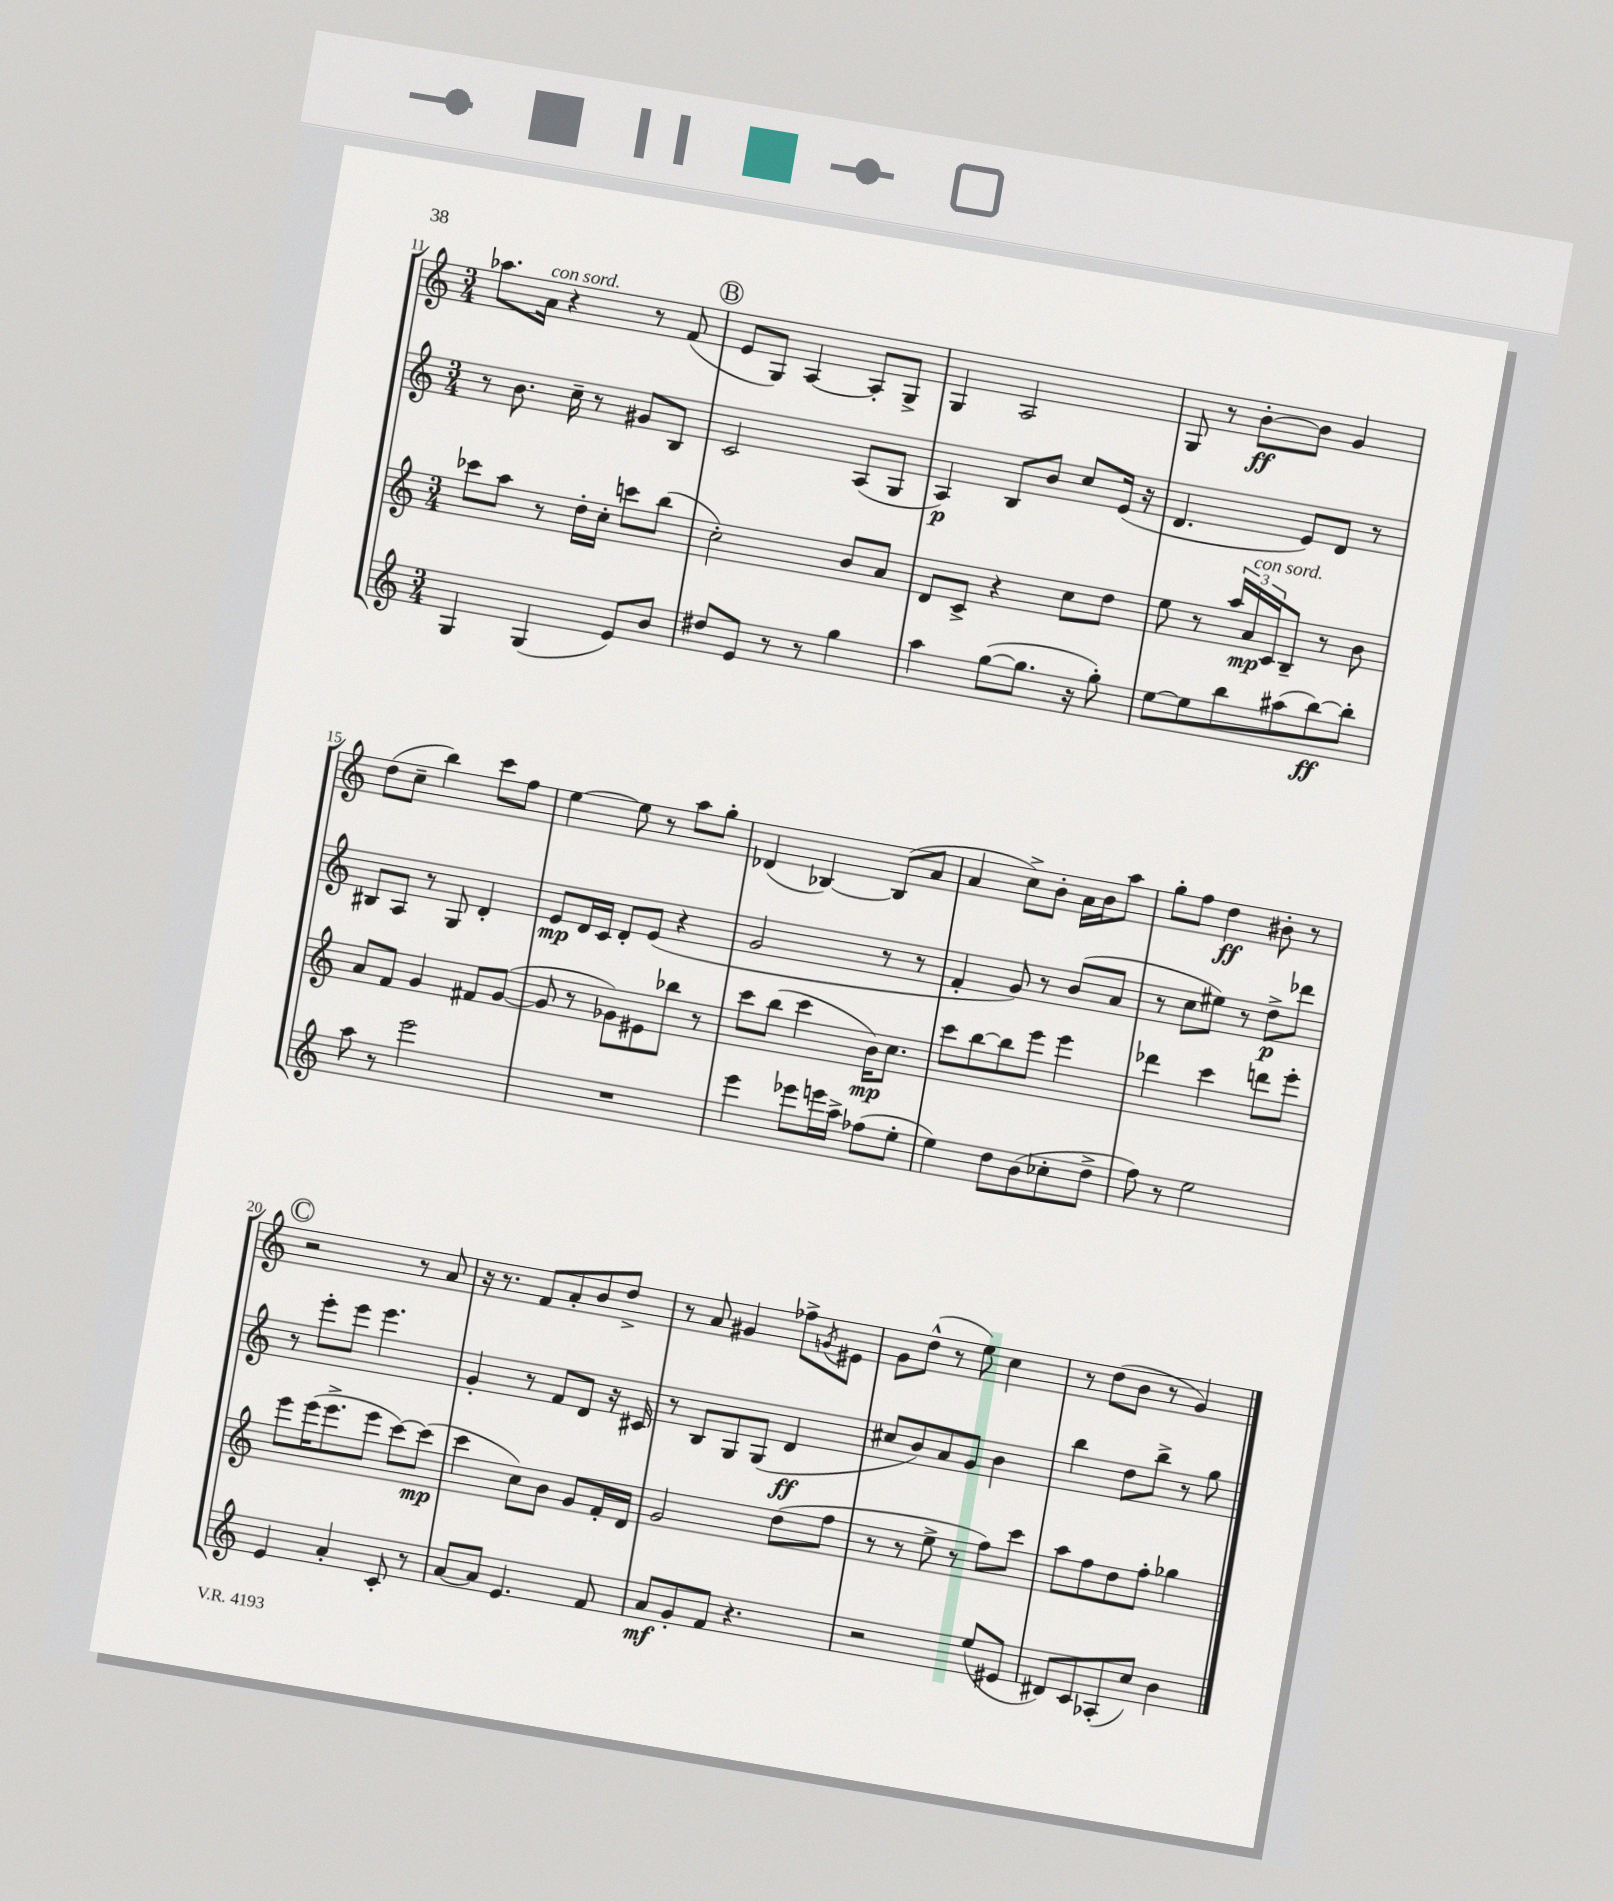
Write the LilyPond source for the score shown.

<<
\new StaffGroup <<
\new Staff = "s0" {
    \clef treble \key c \major \numericTimeSignature \time 3/4
    aes''8. a'16^\markup { \italic "con sord." } r4 r8 f'8( |
    \mark \markup { \circle "B" } e'8 g8) a4~ a8-. g8-> |
    g4 a2 |
    g8 r8 b'8~-.\ff b'8 g'4 |
    d''8( c''8-- b''4) c'''8 f''8 |
    e''4~ e''8 r8 a''8 g''8-. |
    des'4( bes4~) bes8( a'8 |
    a'4 c''8->) b'8-. a'16 b'16 a''8 |
    g''8-. f''8 d''4\ff bis'8-. r8 |
    \mark \markup { \circle "C" } r2 r8 a'8 |
    r16 r8. f'8 a'8-. b'8 d''8-> |
    r8 a'8 gis'4 fes''8-> \acciaccatura { g'8 } eis'8 |
    g'8 d''8-^( r8 e''8) c''4 |
    r8 d''8( b'8 r8 g'4) \bar "|." |
}
\new Staff = "s1" {
    \clef treble \key c \major \numericTimeSignature \time 3/4
    r8 b'8. c''16-- r8 gis'8 b8 |
    \mark \markup { \circle "B" } c'2 a8( g8 |
    a4\p) b8 b'8 c''8 e'16( r16 |
    d'4. e'8) d'8 r8 |
    bis8 a8 r8 g8 d'4-. |
    e'8\mp d'16 c'16 d'8-. e'8( r4 |
    g'2 r8 r8 |
    f'4-. g'8) r8 b'8( a'8 |
    r8 c''8 eis''8) r8 d''8->\p des'''8 |
    \mark \markup { \circle "C" } r8 e'''8-. e'''8 e'''4. |
    g'4-. r8 f'8 d'8 r16 cis'16 |
    r8 b8 g8 g8( d'4\ff |
    cis''8 b'8) a'8 g'8 b'4 |
    b''4 d''8 b''8-> r8 g''8 \bar "|." |
}
\new Staff = "s2" {
    \clef treble \key c \major \numericTimeSignature \time 3/4
    ces'''8 a''8 r8 d''16-. c''16-. c'''8 b''8( |
    \mark \markup { \circle "B" } c''2-.) b'8 a'8 |
    d'8 c'8-> r4 c''8 d''8 |
    e''8 r8 \tuplet 3/2 { a''16 a'16\mp^\markup { \italic "con sord." } c'16 } b8-- r8 b'8 |
    a'8 f'8 g'4 fis'8 g'8~( |
    g'8 r8 ges'8) eis'8 bes''8 r8 |
    c'''8 b''8( c'''4 b'16\mp) c''8. |
    c'''8 b''8~ b''8 e'''8 e'''4 |
    des'''4 c'''4 d'''8 e'''8-. |
    \mark \markup { \circle "C" } e'''8 e'''16( e'''8.-> e'''8 c'''8~) c'''8\mp( |
    c'''4 c''8) b'8 g'8 f'16-. d'16 |
    g'2 d''8( f''8 |
    r8 r8 e''8-> r8 f''8) c'''8 |
    a''8 f''8 d''8 f''8-. ges''4 \bar "|." |
}
\new Staff = "s3" {
    \clef treble \key c \major \numericTimeSignature \time 3/4
    g4 g4( e'8) b'8 |
    \mark \markup { \circle "B" } dis''8 e'8 r8 r8 g''4 |
    a''4 g''8~( g''8. r16 g''8-.) |
    e''8~ e''8 b''8 ais''8( b''8~\ff) b''8-. |
    a''8 r8 e'''2 |
    R2. |
    e'''4 ees'''8 e'''16 a''16-> fes''8( e''8-. |
    e''4) d''8 b'8( ces''8-. d''8-> |
    f''8) r8 e''2 |
    \mark \markup { \circle "C" } e'4 a'4-. c'8-. r8 |
    a'8~ a'8 e'4. f'8 |
    a'8\mf g'8-. f'8 r4. |
    r2 e''8( eis'8 |
    dis'8) c'8 aes8-.( c''8) b'4 \bar "|." |
}
>>
>>
\layout { \context { \Score currentBarNumber = #11 } }
